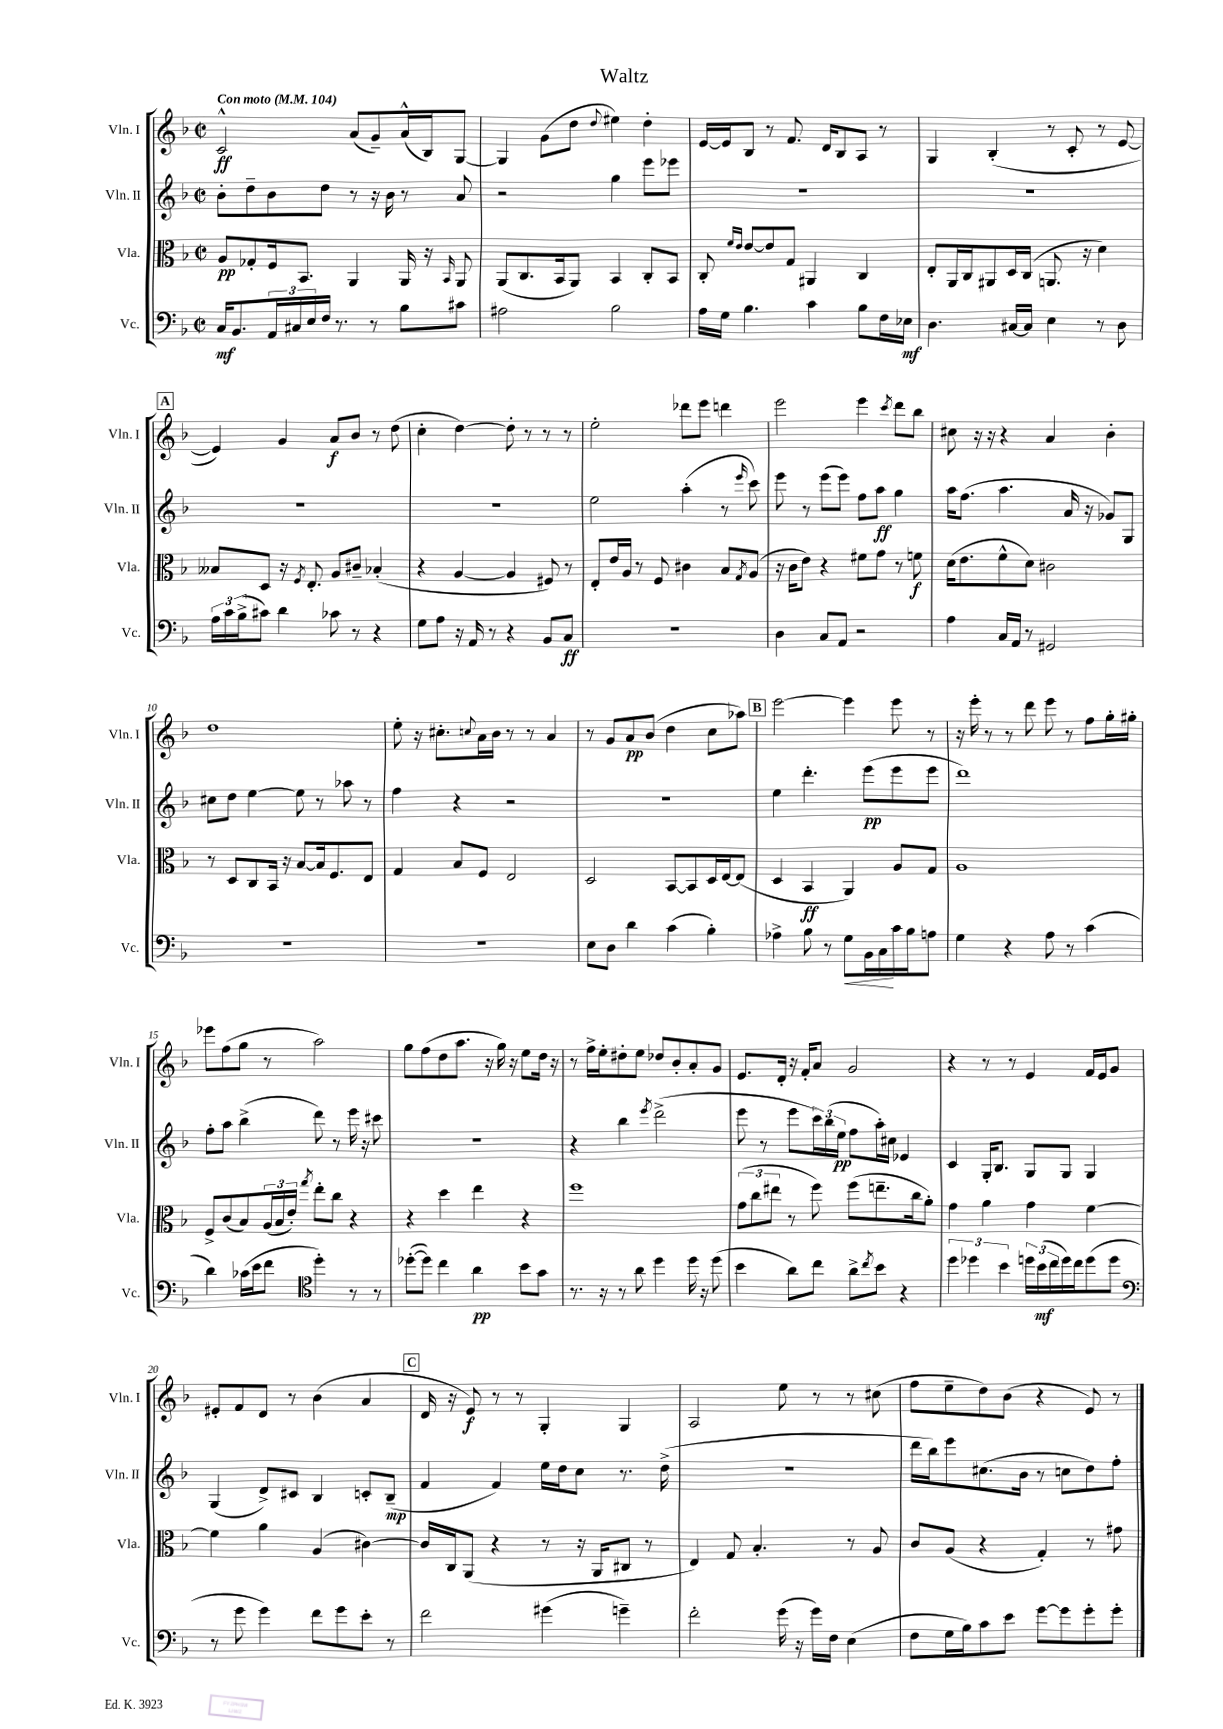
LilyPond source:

\header { title = "Waltz" }
<<
\new StaffGroup <<
\new Staff = "s0" \with { instrumentName = "Vln. I" shortInstrumentName = "Vln. I" } {
    \clef treble \key f \major \defaultTimeSignature \time 2/2 \tempo "Con moto" 4 = 104
    c'2-^\ff a'8( g'8--) a'16-^( bes16) g8~ |
    g4 g'8( d''8 \appoggiatura { d''8 } eis''4) d''4-. |
    e'16~ e'16 bes8 r8 f'8. d'16 bes8 a8 r8 |
    g4 bes4-.( r8 c'8-. r8 e'8~ |
    \mark \markup { \box "A" } e'4) g'4 a'8\f bes'8 r8 d''8( |
    c''4-. d''4~) d''8-. r8 r8 r8 |
    e''2-. des'''8 e'''8 d'''4 |
    e'''2 e'''4 \acciaccatura { c'''8 } d'''8 bes''8 |
    cis''8 r16 r16 r4 a'4 bes'4-. |
    d''1 |
    e''8-. r16 cis''8.-. \appoggiatura { c''8 } a'16 bes'16 r8 r8 a'4 |
    r8 g'8 a'8\pp bes'8( d''4 c''8 aes''8) |
    \mark \markup { \box "B" } e'''2~ e'''4 e'''8 r8 |
    r16 e'''16-. r8 r8 d'''8 e'''8 r8 f''8 g''16-. gis''16-. |
    ees'''8 f''8( g''8 r8 a''2) |
    g''8 f''8( d''8 a''8. r16 g''16) r16 e''8 d''16 r16 |
    r8 f''16-> e''16-. dis''8-. e''8 des''8 bes'8-. a'8-. g'8 |
    e'8. d'16-. r16 f'16-. a'8 g'2 |
    r4 r8 r8 e'4 f'16 e'16 g'8 |
    eis'8-. f'8 d'8 r8 bes'4( a'4 |
    \mark \markup { \box "C" } d'16 r16 e'8\f) r8 r8 g4-. g4 |
    a2 e''8 r8 r8 cis''8( |
    f''8 e''8-- d''8) bes'8( r4 e'8) r8 \bar "|." |
}
\new Staff = "s1" \with { instrumentName = "Vln. II" shortInstrumentName = "Vln. II" } {
    \clef treble \key f \major \defaultTimeSignature \time 2/2
    bes'8-. d''8-- bes'8 d''8 r8 r16 bes'16 r8 a'8 |
    r2 g''4 e'''8 ees'''8 |
    R1 |
    R1 |
    \mark \markup { \box "A" } R1 |
    R1 |
    e''2 a''4-.( r8 \grace { e'''16 } c'''8) |
    e'''8 r8 e'''8( e'''8) f''8 a''8\ff g''4 |
    a''16 f''8.( a''4. a'16 r16 ges'8) g8 |
    cis''8 d''8 e''4~ e''8 r8 aes''8 r8 |
    f''4 r4 r2 |
    R1 |
    \mark \markup { \box "B" } e''4 d'''4.-. e'''8\pp( e'''8 e'''8 |
    d'''1) |
    f''8-. a''8 bes''4->( d'''8) r8 e'''16 r16 cis'''8 |
    R1 |
    r4 bes''4 \acciaccatura { e'''8 } d'''2->( |
    e'''8 r8 e'''8 \tuplet 3/2 { c'''16) bes''16( e''16\pp } f''8 a''16-.) cis''16 ees'4 |
    c'4 g16-. bes8. g8 g8 g4 |
    g4( d'8->) cis'8 bes4 c'8-. bes8--\mp( |
    \mark \markup { \box "C" } f'4 f'4) e''16 d''16 c''8 r8. d''16->( |
    r1 |
    d'''16 bes''16) e'''8 cis''8.( bes'16 r8 c''8 d''8) f''8-. \bar "|." |
}
\new Staff = "s2" \with { instrumentName = "Vla." shortInstrumentName = "Vla." } {
    \clef alto \key f \major \defaultTimeSignature \time 2/2
    a8\pp ges8-. f16 bes,8. a,4 a,16 r16 \grace { bes,16 } a,8 |
    a,8( c8. bes,16 a,8) bes,4 c8-. bes,8 |
    c8-. \grace { f'16 e'16 } e'8~ e'8 g8 ais,4 c4 |
    e8-. a,16 c16 ais,8 d16 c16( a,8. r16 d'4) |
    \mark \markup { \box "A" } beses8 d8 r16 \acciaccatura { f8 } e8.-. a8 cis'8-- bes4-.( |
    r4 a4~ a4 fis8) r8 |
    e8-. e'16 a16 r8 f8 cis'4 bes8 \acciaccatura { g8 } a8( |
    r16 c'16 e'8) r4 fis'8 g'8 r8 f'8\f |
    d'16( e'8. f'8-^ d'8) cis'2 |
    r8 d8 c8 bes,16 r16 bes8~ bes16 f8. e8 |
    g4 bes8 f8 e2 |
    d2 bes,8~ bes,8 d16 e16~ e8( |
    \mark \markup { \box "B" } d4 bes,4\ff a,4) a8 g8 |
    a1 |
    f8-> c'8( bes8) \tuplet 3/2 { a16( bes16 e'16-.) } \acciaccatura { g''8 } e''8-. c''8 r4 |
    r4 d''4 e''4 r4 |
    f''1 |
    \tuplet 3/2 { g'8( c''8 eis''8 } r8 f''8) f''8( e''8.-- c''16 a'8-.) |
    g'4 a'4 g'4 f'4~ |
    f'4 a'4 a4( cis'4~) |
    \mark \markup { \box "C" } cis'16 c16 a,8( r4 r8 r16 a,16 cis8 r8 |
    e4) g8 bes4.-. r8 a8 |
    c'8 a8( r4 g4-.) r8 gis'8 \bar "|." |
}
\new Staff = "s3" \with { instrumentName = "Vc." shortInstrumentName = "Vc." } {
    \clef bass \key f \major \defaultTimeSignature \time 2/2
    c16\mf bes,8. \tuplet 3/2 { a,16 cis16 e16 } f16 r8. r8 bes8 cis'8 |
    ais2 bes2 |
    a16 g16 bes4. c'4 bes8 f16 ees16\mf |
    d4. cis16~ cis16 e4 r8 d8 |
    \mark \markup { \box "A" } \tuplet 3/2 { a16 c'16 bes16->( } cis'8) d'4 ces'8 r8 r4 |
    g8 a8 r16 a,16 r8 r4 bes,8 c8\ff |
    R1 |
    d4 c8 a,8 r2 |
    a4 c16 a,16 r8 gis,2 |
    R1 |
    R1 |
    e8 d8 d'4 c'4( bes4-.) |
    \mark \markup { \box "B" } aes4-> bes8 r8 g8\< bes,16 c16\! c'16 bes16 a8 |
    g4 r4 a8 r8 c'4( |
    d'4) ces'16( e'16 f'8 \clef tenor d''4-.) r8 r8 |
    des''8~-.( des''8) c''4 a'4\pp bes'8 g'8 |
    r8. r16 r8 a'8 d''4 d''16 r16 d''8( |
    bes'4 a'8) c''8 a'8-> \acciaccatura { c''8 } bes'8 r4 |
    \tuplet 3/2 { d''4 des''4 bes'4 } \tuplet 3/2 { d''16 bes'16\mf( c''16 } d''16) c''16 d''8( d''8 |
    \clef bass r8 g'8 g'4) f'8 g'8 e'8-. r8 |
    \mark \markup { \box "C" } f'2 gis'4( g'4--) |
    f'2-. g'16( r16 g'16) f16 e4( |
    f8 g16 bes16) c'8 e'8 g'8~ g'8 g'8-. g'8-. \bar "|." |
}
>>
>>
